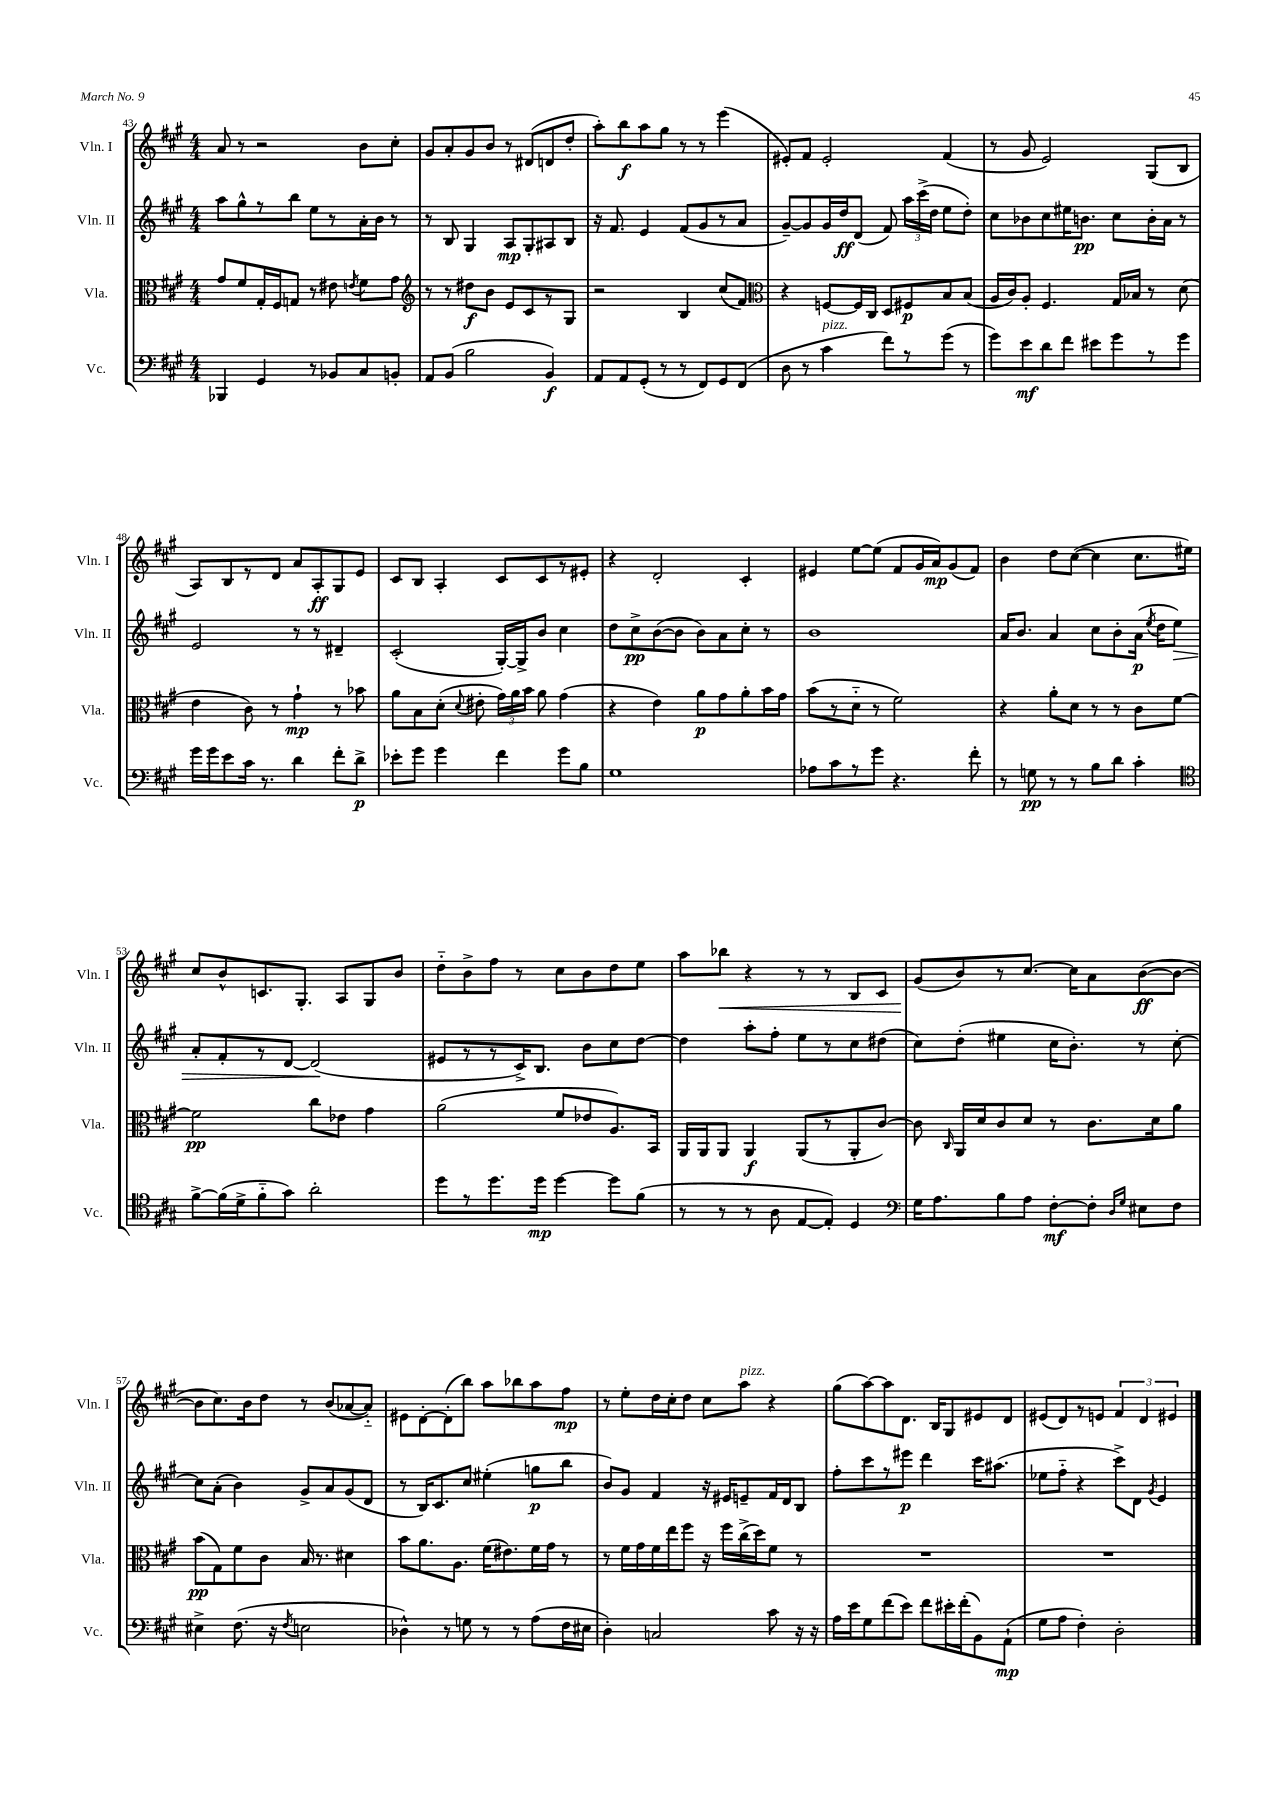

**kern	**kern	**kern	**kern
*staff4	*staff3	*staff2	*staff1
*clefF4	*clefC3	*clefG2	*clefG2
*k[f#c#g#]	*k[f#c#g#]	*k[f#c#g#]	*k[f#c#g#]
*M4/4	*M4/4	*M4/4	*M4/4
4BBB-	8g#	8aa	8a
.	8f#	8gg#^^	8r
4GG#	16G#'	8r	2r
.	16F#	.	.
.	8G	8bb	.
8r	8r	8ee	.
8BB-	8e#	8r	.
.	8qe	.	.
8C#	8f#	16a'	8b
.	.	16b	.
8BB'	8g#	8r	8cc#'
=	=	=	=
*	*clefG2	*	*
8AA	8r	8r	8g#
(8BB	8r	8B	8a'
2B	8dd#	4G#	8g#
.	8b	.	8b
.	8e	8A	8r
.	8c#	8G#'	(8d#
4BB)	8r	8A#	8d
.	8G#	8B	8dd'
=	=	=	=
8AA	2r	16r	8aa')
.	.	8.f#	.
8AA	.	.	8bb
(8GG#'	.	4e	8aa
8r	.	.	8gg#
8r	4B	(8f#	8r
8FF#)	.	8g#	8r
8GG#	(8cc#	8r	(4eee
(8FF#	8f#)	8a	.
=	=	=	=
*	*clefC3	*	*
8D	4r	[8g#~)	8e#')
8r	.	8g#]	8f#
4c#	[8F	16g#	2e#'
.	.	16dd	.
.	16F]	(8d	.
.	16C#	.	.
8f#)	8D	8f#)	.
8r	8F#	24aa	.
.	.	(24ccc#^	.
.	.	24dd	.
(8g#	8B	8ee	(4f#
8r	(8B	8dd')	.
=	=	=	=
8g#)	16A	8cc#	8r
.	16c#)	.	.
8e	8A'	8b-	8g#
8d	4.F#	8cc#	2e)
8f#	.	16ee#	.
.	.	8.b	.
8e#	.	.	.
8g#	16G#	8cc#	.
.	16B-	.	.
8r	8r	16b'	(8G#
.	.	16a	.
8g#	(8d	8r	8B
=	=	=	=
16g#	4e	2e	8A)
16g#	.	.	.
8e	.	.	8B
16c#	8c#)	.	8r
8.r	.	.	.
.	8r	.	8d
4d	4g#`	8r	8a
.	.	8r	8A'
8f#'	8r	4d#~	8G#
8d^	8b-	.	8e
=	=	=	=
8e-'	8a	(2c#'	8c#
8g#	8B	.	8B
4g#	(8d'	.	4A'
.	8qqd	.	.
.	8e#'	.	.
4f#	24g#)	[16G#')	8c#
.	24a	.	.
.	.	16G#^]	.
.	24b	.	.
.	8a	8b	8c#
8g#	(4g#	4cc#	8r
8B	.	.	8e#'
=	=	=	=
1G#	4r	8dd	4r
.	.	8cc#^	.
.	4e)	([8b	2d'
.	.	8b]	.
.	8a	8b)	.
.	8g#	8a	.
.	8a'	8cc#'	4c#'
.	16b	8r	.
.	16g#	.	.
=	=	=	=
8A-	(8b	1b	4e#
8c#	8r	.	.
8r	8d'~	.	[8ee
8g#	8r	.	(8ee]
4.r	2f#)	.	8f#
.	.	.	16g#
.	.	.	16a)
.	.	.	(8g#
8f#'	.	.	8f#)
=	=	=	=
8r	4r	16a	4b
.	.	8.b	.
8G	.	.	.
8r	8a'	4a	8dd
8r	8d	.	([8cc#
8B	8r	8cc#	4cc#]
8d	8r	8b'	.
4c#'	8c#	(16a	8.cc#
.	.	8qee	.
.	.	16dd	.
.	[8f#	8ee)	.
.	.	.	16ee#)
=	=	=	=
*clefC4	*	*	*
[8f#^	2f#]	8a'	8cc#
(16f#]	.	8f#'	8b^^
16d^	.	.	.
8f#'~	.	8r	8.c
8g#)	.	[8d	.
.	.	.	8.G#'
2a'	8cc#	(2d]	.
.	8e-	.	8A
.	4g#	.	8G#
.	.	.	8b
=	=	=	=
8dd	(2a	8e#	8dd'~
8r	.	8r	8b^
8.dd	.	8r	8ff#
.	.	16c#^)	8r
16dd	.	8.B	.
[4dd	8f#	.	8cc#
.	8e-	8b	8b
8dd]	8.A)	8cc#	8dd
(8f#	.	[8dd	8ee
.	16BB	.	.
=	=	=	=
8r	16AA	4dd]	8aa
.	16AA	.	.
8r	8AA	.	8bb-
8r	4AA	8aa'	4r
8A	.	8ff#'	.
[8E	(8AA	8ee	8r
8E'])	8r	8r	8r
4D	8AA'	8cc#	8B
.	[8c#)	(8dd#	8c#
=	=	=	=
*clefF4	*	*	*
16G#	8c#]	8cc#)	(8g#
8.A	.	.	.
.	16qqC#	.	.
.	16AA	(8dd'	8b)
.	16d	.	.
8B	8c#	4ee#	8r
8A	8d	.	[8.cc#
[8F#'	8r	16cc#	.
.	.	8.b')	16cc#]
8F#']	8.c#	.	8a
16qqD	.	.	.
16qqG#	.	.	.
8E#	.	8r	([8b
.	16d	.	.
8F#	8a	[8cc#'	8b_
=	=	=	=
4E#^	(8b	8cc#]	8b]
.	8G#)	(8a'	8.cc#)
(8.F#	8f#	4b)	.
.	.	.	16b
.	8c#	.	8dd
16r	.	.	.
8qF#	.	.	.
2E	16B	8g#^	8r
.	8.r	.	.
.	.	8a	(8b
.	4d#	(8g#	[8a-
.	.	8d	8a-'~])
=	=	=	=
4D-^^)	8b	8r	8e#
.	8.a	16B)	[8d'
.	.	8.c#	.
8r	.	.	(8d']
.	8.A	.	.
8G	.	8cc#	8bb)
8r	(16f#	(4ee#'	8aa
.	8.e#)	.	.
8r	.	.	8bb-
(8A	16f#	8gg	8aa
.	16g#	.	.
16F#	8r	8bb	8ff#
16E#	.	.	.
=	=	=	=
4D')	8r	8b)	8r
.	16f#	8g#	8ee'
.	16g#	.	.
2C	16f#	4f#	16dd
.	16ee	.	16cc#'
.	8ff#	.	8dd
.	16r	16r	8cc#
.	16ff#	16e#	.
.	(16cc#^	8e~	8aa
.	16dd)	.	.
8c#	8f#	16f#	4r
.	.	16d	.
16r	8r	8B	.
16r	.	.	.
=	=	=	=
16A	1r	8ff#'	(8gg#
16e	.	.	.
8G#	.	8ccc#	[8aa)
(8f#	.	8r	8aa]
8e)	.	8eee#	8.d
8f#	.	4ddd	.
.	.	.	16B
16e#'	.	.	8G#
(16f#'	.	.	.
8BB)	.	16ccc#	8e#
.	.	(8.aa#	.
(8AA`	.	.	8d
=	=	=	=
8G#	1r	8ee-	(8e#
8A	.	8ff#'~	8d)
4F#')	.	4r	8r
.	.	.	8e
2D'	.	8ccc#^)	6f#
.	.	8d	.
.	.	.	6d
.	.	8qg#	.
.	.	4e	.
.	.	.	6e#
==	==	==	==
*-	*-	*-	*-
